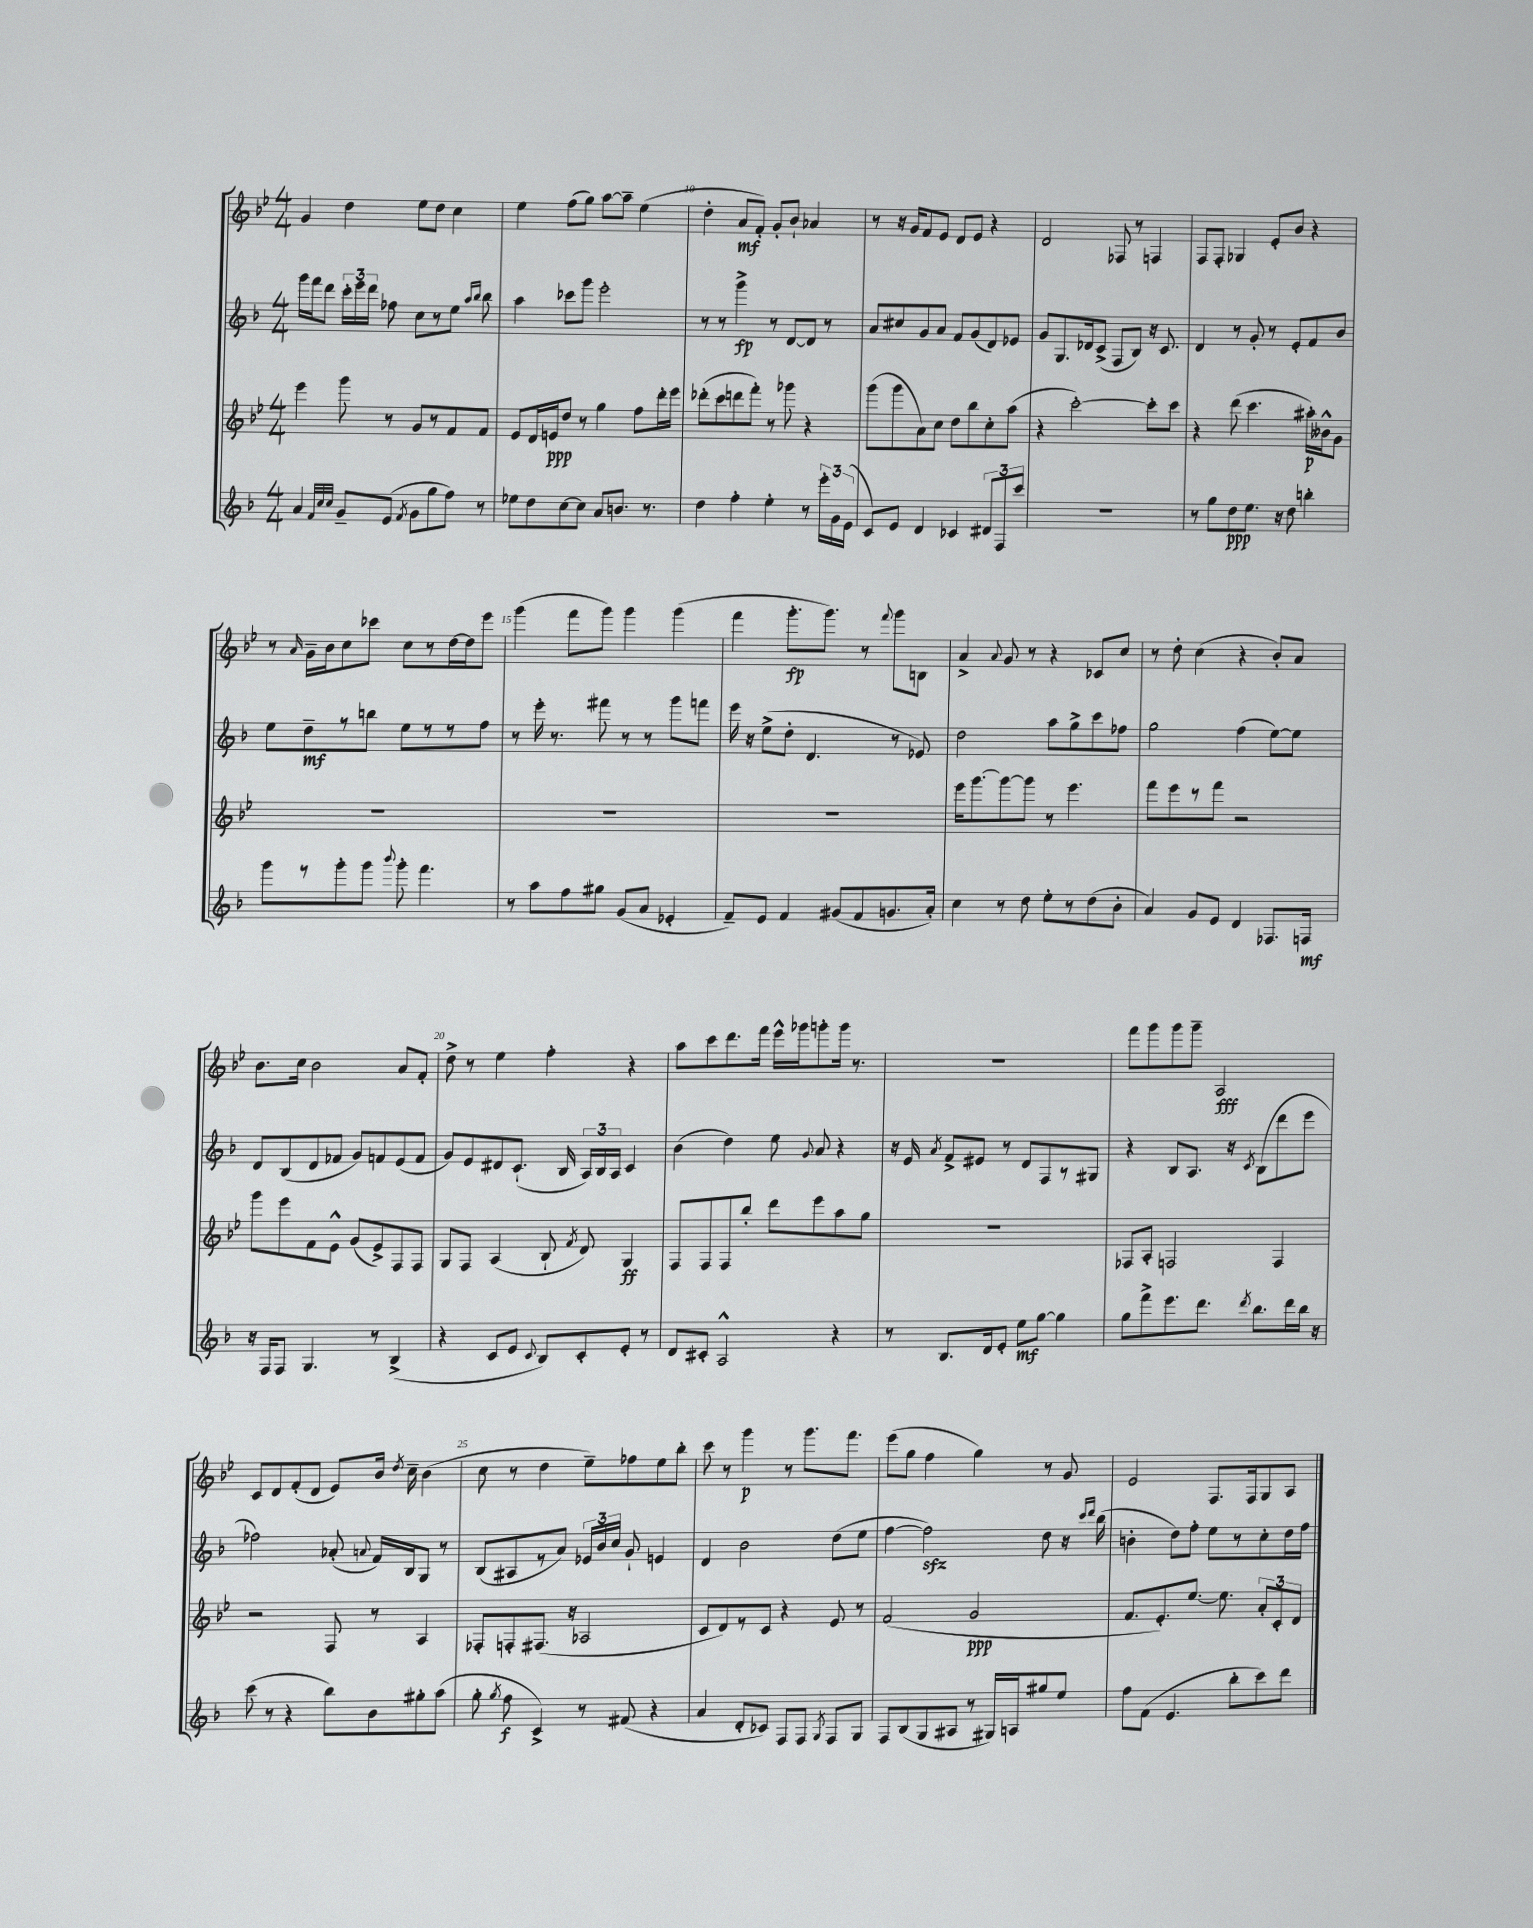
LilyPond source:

<<
\new StaffGroup <<
\new Staff = "s0" {
    \clef treble \key bes \major \numericTimeSignature \time 4/4
    \autoBeamOff g'4 d''4 ees''8[ d''8] c''4 |
    ees''4 f''8[( g''8]) a''8[~ a''8]-- ees''4( |
    d''4-. a'8[\mf f'8]-.) g'8[-. bes'8]-! aes'4 |
    r8 r16 g'16[ f'8 ees'8] d'8[ ees'8] r4 |
    d'2 fes8 r8 f4 |
    f8[ f8]-. ges4 ees'8[-. bes'8] r4 |
    r8 \grace { a'16 } g'16[-- bes'16 c''8 ces'''8] c''8[ r8 d''16~ d''16 ees'''8] |
    g'''4( f'''8[ g'''8]) g'''4 g'''4( |
    f'''4 g'''8.[-.\fp g'''8.]) r8 \appoggiatura { f'''8 } g'''8[ b8] |
    a'4-> \appoggiatura { a'8 } g'8 r8 r4 ces'8[ c''8] |
    r8 d''8-. c''4( r4 bes'8[-.) a'8] |
    bes'8.[ c''16] bes'2 a'8[ f'8]-. |
    d''8-> r8 ees''4 f''4-. r4 |
    a''8[ c'''8 d'''8. f'''16] ees'''16[-^ ges'''16 g'''8-. g'''16] r8. |
    R1 |
    f'''8[ g'''8 g'''8 g'''8]-- a2\fff |
    c'8[ d'8 f'8-.( d'8] ees'8[) bes'16] \acciaccatura { d''8 } c''16-- bes'4( |
    c''8 r8 d''4 ees''8[--) fes''8 ees''8 bes''8]-. |
    c'''8 r8 g'''4\p r8 g'''8.[ f'''8.] |
    ees'''8[( g''8] f''4 g''4) r8 g'8 |
    ees'2 f8.[ f16 g8 a8] \bar "|." |
}
\new Staff = "s1" {
    \clef treble \key f \major \numericTimeSignature \time 4/4
    \autoBeamOff g'''16[ f'''16 d'''8] \tuplet 3/2 { c'''16[-. e'''16 d'''16] } fes''8 c''8[ r8 e''8] \grace { a''16[ bes''16] } bes''8 |
    a''4 ces'''8[ g'''8] e'''2-. |
    r8 r8 g'''4->\fp r8 d'8[~ d'8] r8 |
    a'8[ cis''8 g'8 a'8] f'8[ g'8( d'8) ees'8] |
    g'8[ g8. des'16 c'8]->( f8[ bes8]) r16 c'8. |
    d'4 r8 g'8-. r8 e'8[-. f'8 bes'8] |
    e''8[ d''8--\mf r8 b''8] e''8[ r8 r8 f''8] |
    r8 e'''16-. r8. fis'''8 r8 r8 g'''8[ f'''8] |
    e'''16 r16 e''8[->( d''8]-. d'4. r8 ees'8) |
    d''2 a''8[ g''8-> c'''8 fes''8] |
    g''2 f''4( e''8[~) e''8] |
    d'8[ bes8( d'8 fes'8] g'8[) f'8 e'8( f'8] |
    g'8[) e'8 dis'8 c'8.]-!( bes16 \tuplet 3/2 { a16[) bes16 a16] } c'4 |
    bes'4( d''4) e''8 \appoggiatura { g'8 } a'8 r4 |
    r16 e'16 \acciaccatura { a'8 } f'8[-> eis'8] r8 d'8[ f8 r8 gis8] |
    r4 bes8[ a8.] r16 \acciaccatura { c'8 } bes8[( d'''8 e'''8] |
    fes''2) aes'8-.( \appoggiatura { a'8 } f'16[) bes16 g8] r8 |
    bes8[( ais8 r8 a'8]) \tuplet 3/2 { ees'16[ bes'16 c''16] } g'8-! e'4 |
    d'4 bes'2 d''8[( e''8] |
    f''4~ f''2\sfz) d''8 r16 \grace { c'''16[ d'''16] } bes''16( |
    b'4-. d''8[) f''8]-. e''8[ r8 c''8-. d''16 f''16] \bar "|." |
}
\new Staff = "s2" {
    \clef treble \key bes \major \numericTimeSignature \time 4/4
    \autoBeamOff ees'''4 g'''8 r8 g'8[ r8 f'8 f'8] |
    ees'8[ d'16 e'16\ppp d''8] r8 g''4 f''8[ d'''16-. ees'''16] |
    des'''8[-.( c'''8 d'''8 f'''8]-.) r8 ges'''8 r4 |
    g'''8[( g'''8 a'8) c''8] d''8[ bes''8 c''8-. a''8]( |
    r4 c'''2~-.) c'''8[-. c'''8] |
    r4 d'''8( c'''4. ais''16[-.\p) beses'16-^ g'8] |
    R1 |
    R1 |
    R1 |
    ees'''16[ g'''8.~ g'''8~ g'''8] r8 ees'''4. |
    f'''8[ ees'''8 r8 f'''8] r2 |
    g'''8[ ees'''8 f'8 ees'8]-^ g'8[( ees'8->) f8 f8] |
    g8[ f8] a4( bes8-! \acciaccatura { f'8 } d'8) g4\ff |
    f8[ f8 f8 bes''8]-. d'''8[ ees'''8 a''8 g''8] |
    R1 |
    fes8[ a8]-. f2 f4 |
    r2 f8 r8 a4 |
    fes8[-. f8-. fis8.]( r16 aes2 |
    c'8[ d'8) r8 c'8] r4 ees'8 r8 |
    f'2( g'2\ppp |
    f'8.[ ees'8.-.) ees''8.]~ ees''8. \tuplet 3/2 { a'8[-. c'8-. d'8] } \bar "|." |
}
\new Staff = "s3" {
    \clef treble \key f \major \numericTimeSignature \time 4/4
    \autoBeamOff a'4 \grace { f'32[ c''32 c''32] } g'8[-- e'8]( \acciaccatura { f'8 } g'8[ g''8 f''8]) r8 |
    ees''8[ d''8 c''8~ c''8] a'8[ b'8.] r8. |
    d''4 f''4-. e''4-. r8 \tuplet 3/2 { e'''16[-. g'16 e'16]( } |
    c'8[) e'8] d'4 ces'4 \tuplet 3/2 { dis'8[ f8 c'''8] } |
    R1 |
    r8 g''8[ d''8\ppp e''8.] r16 d''8 b''4-. |
    g'''8[ r8 g'''8-. g'''8] \appoggiatura { bes'''8 } g'''8-. f'''4. |
    r8 a''8[ f''8 gis''8] g'8[( a'8] ees'4-. |
    f'8[--) e'8] f'4 gis'8[( f'8 g'8. a'16]-.) |
    c''4 r8 d''8 e''8[-. r8 d''8( bes'8]-. |
    a'4) g'8[ e'8] d'4 fes8.[ f16]\mf |
    r16 f16[ f8] g4. r8 bes4->( |
    r4 c'8[ e'8] \appoggiatura { c'8 } bes8[) c'8-. e'8]-. r8 |
    d'8[ cis'8]-. a2-^ r4 |
    r8 bes8.[ d'16 e'8]-. e''8[\mf g''8]~ g''4 |
    g''8[ f'''8-> e'''8. d'''8.] \acciaccatura { d'''8 } bes''8.[ d'''16 bes''16] r16 |
    c'''8( r8 r4 bes''8[) bes'8 gis''8-. a''8]( |
    g''8-. \acciaccatura { g''8 } f''8\f c'4->) r8 fis'8( r4 |
    a'4 d'8[-. ces'8]) f8[ f8] \acciaccatura { g8 } f8[ g8] |
    f8[ bes8( g8 ais8] r8 gis16[) a16 gis''8 e''8] |
    f''8[ f'8]( e'4. bes''8[-. c'''8) d'''8] \bar "|." |
}
>>
>>
\layout { \context { \Score currentBarNumber = #8 \override BarNumber.break-visibility = ##(#f #t #t) barNumberVisibility = #(every-nth-bar-number-visible 5) } }
